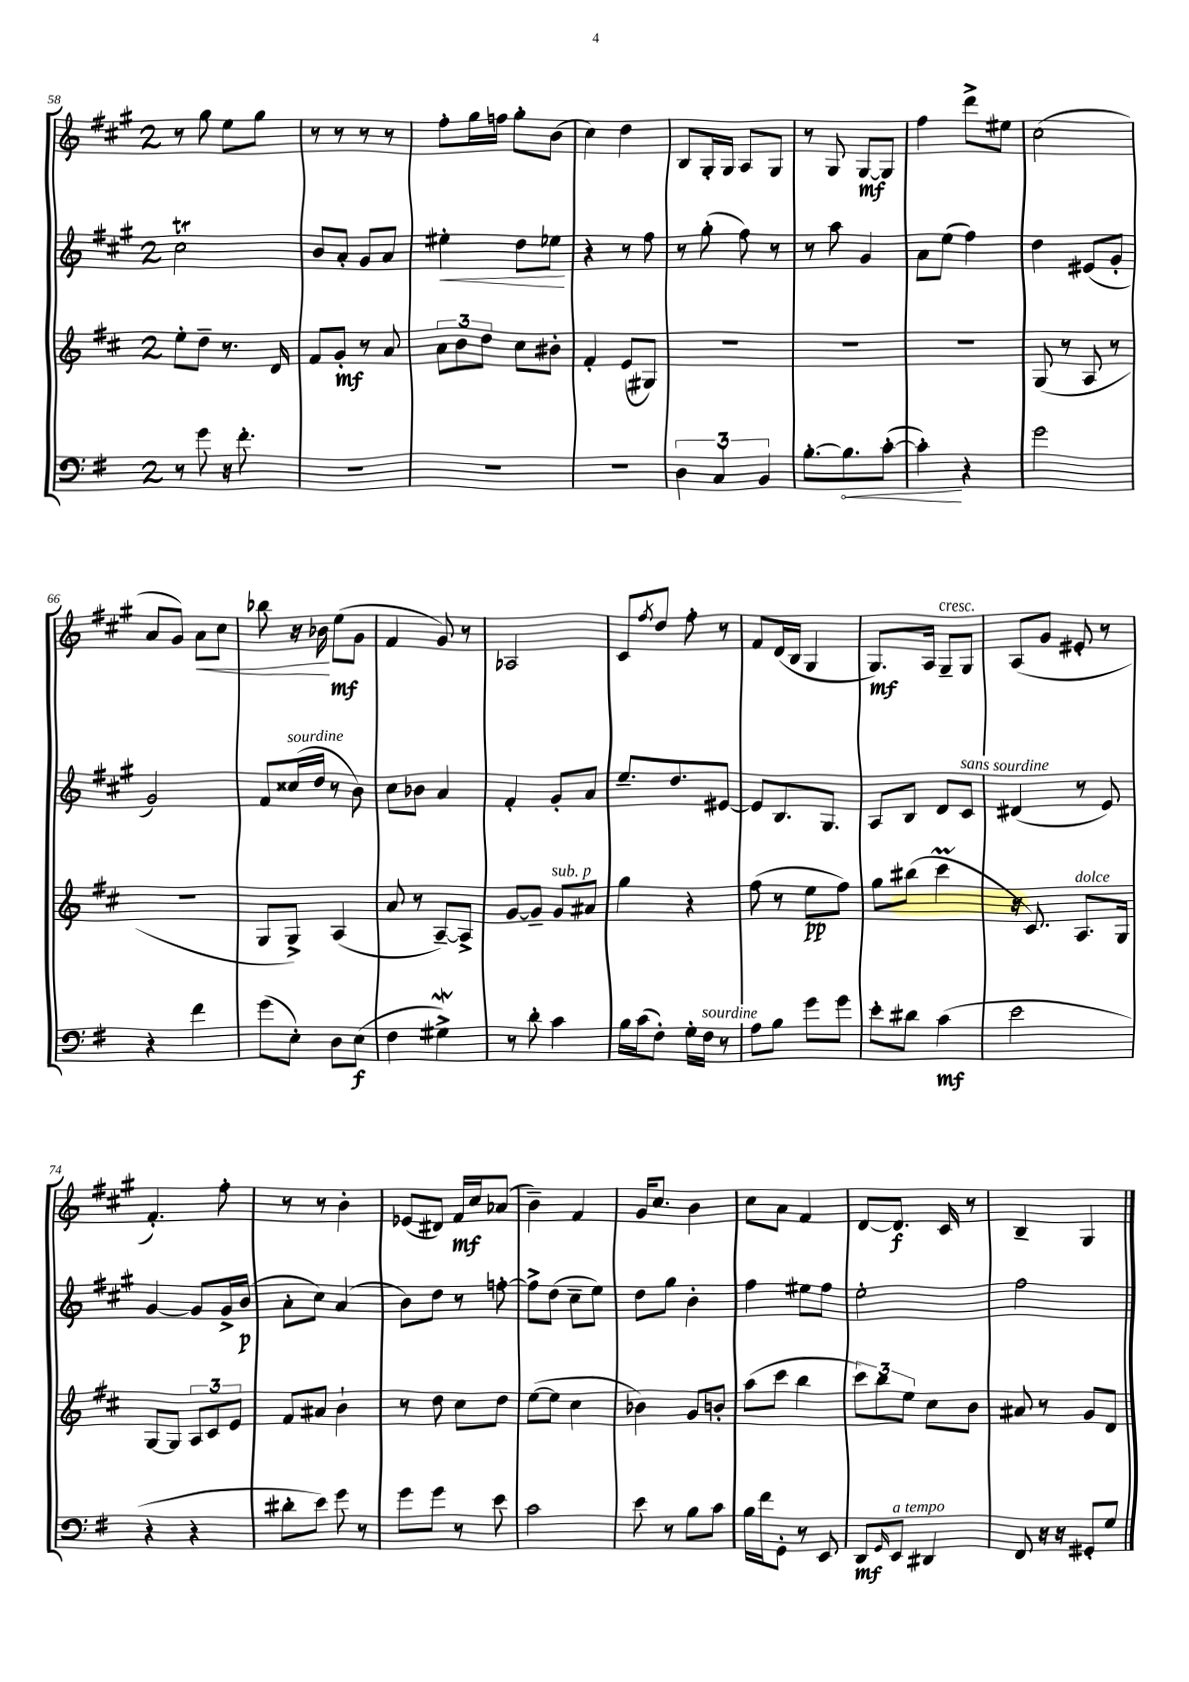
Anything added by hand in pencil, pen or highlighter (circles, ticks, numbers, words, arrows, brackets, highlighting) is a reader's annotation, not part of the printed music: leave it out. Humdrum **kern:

**kern	**kern	**kern	**kern
*staff4	*staff3	*staff2	*staff1
*clefF4	*clefG2	*clefG2	*clefG2
*k[f#]	*k[f#c#]	*k[f#c#g#]	*k[f#c#g#]
*M2/4	*M2/4	*M2/4	*M2/4
8r	8ee'	2cc#	8r
8g	8dd~	.	8gg#
16r	8.r	.	8ee
8.f#'	.	.	.
.	.	.	8gg#
.	16d	.	.
=	=	=	=
2r	8f#	8b	8r
.	8g'	8a'	8r
.	8r	8g#	8r
.	8a	8a	8r
=	=	=	=
2r	12a	4ee#'	8ff#'
.	12b	.	.
.	.	.	16gg#
.	12dd	.	.
.	.	.	16ff
.	8cc#	8dd	8gg#'
.	8b#'	8ee-	(8b
=	=	=	=
2r	4f#'	4r	4cc#)
.	(8e	8r	4dd
.	8G#)	8ff#	.
=	=	=	=
6D	2r	8r	8B
.	.	(8gg#'	16G#'
6C	.	.	.
.	.	.	16G#
.	.	8ff#)	8A
6BB	.	.	.
.	.	8r	8G#
=	=	=	=
[8.B'	2r	8r	8r
.	.	8aa	8G#
8.B]	.	.	.
.	.	4g#	[8G#
([8c'	.	.	8G#]
=	=	=	=
4c'])	2r	8a	4ff#
.	.	(8ee	.
4r	.	4ff#)	8ddd^
.	.	.	8ee#
=	=	=	=
2g	(8G	4dd	(2cc#
.	8r	.	.
.	8A	(8e#	.
.	8r	8g#'	.
=	=	=	=
4r	2r	2g#)	8a
.	.	.	8g#)
4f#	.	.	8a
.	.	.	8cc#
=	=	=	=
(8g	8G	8f#	8bb-
8E')	8G^)	(16cc##	16r
.	.	16dd	16b-
8D	(4A	8r	(8ee
(8E	.	8b)	8g#
=	=	=	=
4F#	8a	8cc#	4f#
.	8r	8b-	.
4G#^)	[8A~)	4a	8g#)
.	8A^]	.	8r
=	=	=	=
8r	[8g	4f#'	2A-
8d'	8g~]	.	.
4c	8g	8g#'	.
.	8a#	8a	.
=	=	=	=
16B	4gg	8.ee~	8c#
(16c	.	.	.
.	.	.	8qff#
8F#')	.	.	8dd
.	.	8.dd	.
16G'	4r	.	8ff#'
16F#	.	.	.
8r	.	[8e#	8r
=	=	=	=
8A	(8ff#	8e#]	8f#
8B	8r	8.B	(16d
.	.	.	16B
8g	8ee	.	4G#
.	.	8.G#	.
8g	8ff#)	.	.
=	=	=	=
8e'	8gg	8A	8.G#)
8d#	(8bb#	8B	.
.	.	.	16A
(4c	4ccc#	8d	8G#~
.	.	8c#	8G#
=	=	=	=
2e	16r	(4d#	(8A
.	8.c#)	.	.
.	.	.	8g#
.	8.A	8r	8e#'
.	.	8e)	8r
.	16G	.	.
=	=	=	=
4r	[8G	[4g#	4.f#')
.	8G]	.	.
4r	12A	8g#]	.
.	12c#	.	.
.	.	16g#^	8ff#'
.	12e	.	.
.	.	(16b	.
=	=	=	=
8d#'	8f#	8a'	8r
8e)	8a#	8cc#)	8r
8g	4b`	(4a	4b'
8r	.	.	.
=	=	=	=
8g	8r	8b)	(8e-
8g	8dd	8dd	8d#)
8r	8cc#	8r	16f#
.	.	.	16cc#
8e	8dd	[8ff'	(8a-
=	=	=	=
2c	([8ee	8ff^]	4b~)
.	8ee]	(8dd	.
.	4cc#	8cc#~	4f#
.	.	8ee)	.
=	=	=	=
8e	4b-)	8dd	16g#
.	.	.	8.cc#
8r	.	8gg#	.
8B	8g	4b'	4b
8c	8b'	.	.
=	=	=	=
16B	(8aa	4ff#	8cc#
16f#	.	.	.
8GG'	8ccc#	.	8a
8r	4bb	8ee#	4f#
8EE	.	8ff#	.
=	=	=	=
8DD	12ccc#)	2ee'	[8d
.	12bb	.	.
16qqGG	.	.	.
8EE	.	.	8.d]
.	12ee	.	.
4DD#	8cc#	.	.
.	.	.	16c#
.	8b	.	8r
=	=	=	=
8FF#	8a#	2ff#	4B~
16r	8r	.	.
16r	.	.	.
8GG#'	8g	.	4G#
8G	8d	.	.
==	==	==	==
*-	*-	*-	*-
